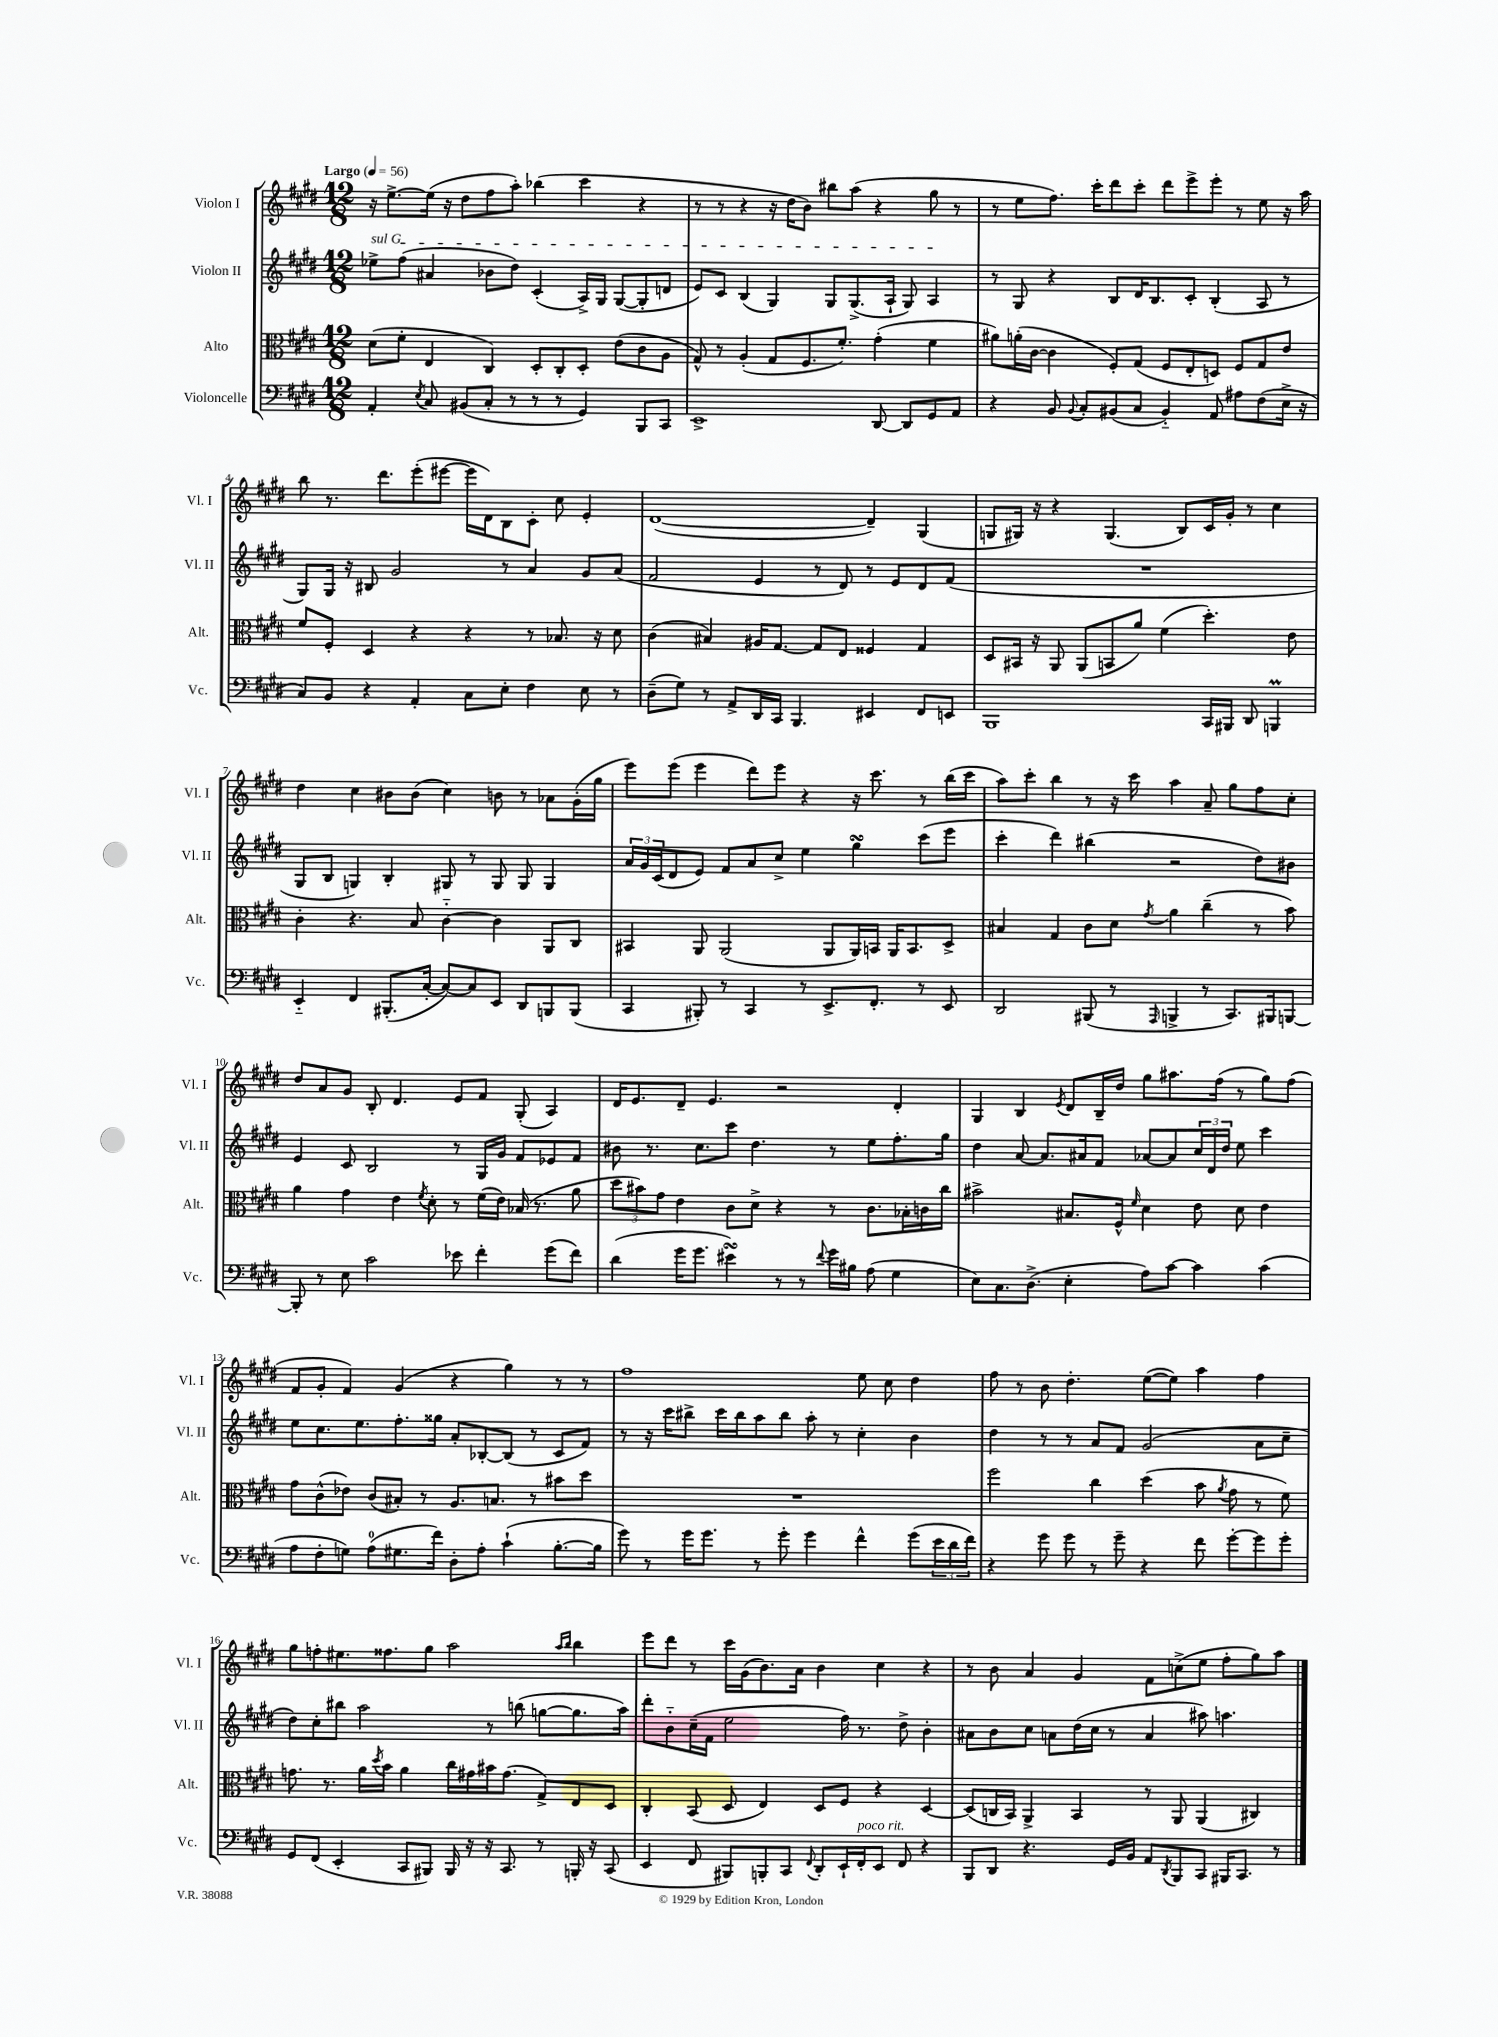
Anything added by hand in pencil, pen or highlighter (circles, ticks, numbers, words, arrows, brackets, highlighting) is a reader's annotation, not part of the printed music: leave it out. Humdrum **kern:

**kern	**kern	**kern	**kern
*staff4	*staff3	*staff2	*staff1
*clefF4	*clefC3	*clefG2	*clefG2
*k[f#c#g#d#]	*k[f#c#g#d#]	*k[f#c#g#d#]	*k[f#c#g#d#]
*M12/8	*M12/8	*M12/8	*M12/8
*MM56	*MM56	*MM56	*MM56
4AA'/	(8d#\L	8ee-^\L	16r
.	.	.	[8.ee^\L
.	8f#'\J	(8ff#\J	.
8qE/	.	.	.
8C#/	4E/	4a#/	(16ee\]Jk
.	.	.	16r
(8BB#/L	.	.	8dd#\L
8C#'/J	4C#/)	8b-\L	8ff#\
8r	.	8dd#\J)	8aa'\J)
8r	8D#'/L	(4c#'/	(4bb-\
8r	8C#'/	.	.
4GG#/)	8D#'/J	16A^/LL)	4ccc#\
.	.	16G#/JJ	.
.	(8e\L	([8G#/L	.
8BBB/L	8c#\	8G#'/]	4r
8CC#/J	8A\J	8d/J	.
=	=	=	=
1EE^	8G#^^/)	8e/L)	8r
.	8r	8c#/J	8r
.	(4A'/	(4B/	4r
.	8G#/L	4G#/)	16r
.	.	.	16dd#\LK
.	8.F#/	.	8b\J)
.	.	8G#/L	8bb#\L
.	8.f#'/J)	.	.
.	.	(8.G#^/	(8aa\J
[8DD#/	(4g#'\	.	4r
.	.	16A`/Jk	.
8DD#/]L	.	8G#/)	.
8GG#/	4f#\	4A/	8gg#\
8AA/J	.	.	8r
=	=	=	=
4r	8a#\L)	8r	8r
.	(16a'\L	8G#/	8ee\L
.	[16c#\JJ	.	.
8BB/	4c#\]	4r	8.ff#\J)
8qqBB/	.	.	.
8C#'/L	.	.	.
.	.	.	16ccc#'\LK
(8BB#/	8F#'/L)	8B/L	8ddd#\
8C#/J	(8G#/J	16d#/K	8ccc#'\J
.	.	8.B/	.
4BB#'~/)	8F#/L	.	8ddd#\L
.	8E'/	8c#'/J	8eee^\
8AA/	8D/J)	(4B'/	8eee'\J
8A#\L	8F#/L	.	8r
(8F#\	8G#/	8A/	8ee\
16E^\Jk	8e/J	8r	16r
16r	.	.	16aa\
=	=	=	=
8C#/L)	8f#/L	8G#/L)	8bb\
8BB/J	8F#'/J	16G#/Jk	8.r
.	.	16r	.
4r	4D#/	8B#/	.
.	.	.	8.ddd#\L
.	.	2g#/	.
4AA'/	4r	.	(8eee'\
.	.	.	[8eee#\J
8C#\L	4r	.	16eee#\]LL
.	.	.	16d#\J)
8E'\J	.	8r	8B\
4F#\	8r	4a/	8c#'\J
.	8.B-/	.	8cc#\
8E\	.	8g#/L	4e'/
.	16r	.	.
8r	8d#\	(8a/J	.
=	=	=	=
(8D#~\L	(4c#\	2f#/	([1d#
8G#\J)	.	.	.
8r	4B#/)	.	.
8AA^/L	.	.	.
16DD#/L	16A#/LK	4e/	.
16CC#/JJ	[8.G#/J	.	.
4.BBB/	.	.	.
.	8G#/]L	8r	.
.	8E/J	8d#/)	.
4EE#/	4F##/	8r	4d#~/])
.	.	8e/L	.
8FF#/L	4G#/	8d#/	(4G#/
8EE/J	.	(8f#/J	.
=	=	=	=
1BBB	8D#/L	1.r	8G/L
.	16BB#/Jk	.	16G#/Jk)
.	16r	.	16r
.	8AA/	.	4r
.	(8AA/L	.	.
.	8BB/	.	(4.G#/
.	8a/J)	.	.
.	(4f#\	.	.
.	.	.	8B/L)
16CC#/LL	4.dd#'\)	.	16c#/L
16BBB#/JJ	.	.	16g#'/JJ
8DD#/	.	.	8r
4BBB/	.	.	4cc#\
.	8e\	.	.
=	=	=	=
4EE'~/	4c#'\	8G#/L	4dd#\
.	.	8B/J	.
4FF#/	4.r	4G/)	4cc#\
(8.BBB#'/L	.	4B'/	8b#\L
.	8B/	.	(8b#\J
[16C#'/Jk	.	.	.
8C#/_L)	[4c#'~\	8G#/	4cc#\)
8C#/]	.	8r	.
8EE/J	4c#\]	8G#/	8b\
8DD#/L	.	8G#/	8r
8BBB/	8AA/L	4G#/	8a-\L
(8BBB/J	8C#/J	.	(16g#'\L
.	.	.	16gg#\JJ
=	=	=	=
4CC#/	4BB#/	24a/LL	8eee\L)
.	.	24g#/	.
.	.	(24c#/J	.
.	.	8d#/	(8eee\J
8BBB#'/)	8AA/	8e/J)	4eee\
8r	(2AA/	8f#/L	.
4CC#/	.	8a/	8ddd#\L)
.	.	8cc#^/J	8eee\J
8r	.	4ee\	4r
8.EE^/L	8AA/L	.	.
.	16AA/L)	4gg#\	16r
8.FF#'/J	16BB/JJ	.	8.ccc#\
.	16AA/LK	.	.
.	8.BB/	.	.
8r	.	(8ccc#\L	8r
8EE/	8D#^/J	8eee\J	(16bb\LL
.	.	.	16ccc#\JJ
=	=	=	=
2DD#/	4B#/	4ccc#'\	8aa\L)
.	.	.	8ccc#'\J
.	4G#/	4ddd#\)	4bb\
(8BBB#/	8c#\L	(4bb#\	8r
8r	8d#\J	.	16r
.	.	.	16ccc#\
16qqAAA/	8qg#/	.	.
4BBB^/	4a\	2r	4aa\
8r	(4cc#~\	.	8a~/
8.CC#/L)	.	.	8gg#\L
.	8r	8dd#\L)	8ff#\
16BBB#/k	.	.	.
[8BBB/J	8b\)	8b#\J	8cc#'\J
=	=	=	=
8BBB'/]	4a\	4e/	8dd#/L
8r	.	.	8a/
8E\	4g#\	8c#/	8g#/J
2c#\	.	2B/	8B'/
.	4e\	.	4.d#/
.	8qf#/	.	.
.	8d#'\	.	.
8e-\	8r	8r	8e/L
4f#'\	(16f#\LL	16G#/LL	8f#/J
.	16e\JJ)	16g#/JJ	.
.	(16B-/	8f#/L	(8G#'/
.	8.r	.	.
(8g#\L	.	8e-/	4A/)
8f#\J)	8a\	8f#/J	.
=	=	=	=
(4d#\	12dd#\L	8b#\	16d#/LK
.	.	.	8.e/
.	12b#\)	.	.
.	.	8.r	.
.	12g#\J	.	.
16g#\LK	4e\	.	8d#~/J
8.g#\J	.	8.cc#\L	.
.	.	.	4.e/
4e#\)	8c#\L	8ccc#\J	.
.	8d#^\J	4.dd#\	.
8r	4r	.	2r
8r	.	.	.
8qqf#/	.	.	.
16g#\LL	8r	8r	.
16B#\JJ	.	.	.
(8A\	8.c#\L	8ee\L	.
4G#\	.	8.ff#'\	4d#'/
.	16B-'\L	.	.
.	16c\	.	.
.	16cc#\JJ	16gg#\Jk	.
=	=	=	=
8E\L)	2b#^\	4dd#\	4G#/
8.C#\	.	.	.
.	.	[8a/	4B/
(8.D#^\J	.	.	.
.	.	8.a/]L	.
.	.	.	8qe/
4E'\	8.B#/L	.	8d#/L
.	.	16a#/k	.
.	.	8f#/J	16B~/L
.	16F#^^/Jk	.	16dd#/JJ
.	16qqf#/	.	.
8A\L)	4d#\	[8a-/L	8gg#\L
[8c#\J	.	8a-/]	8.aa#\
4c#\]	8e\	24cc#/L	.
.	.	24d#/	.
.	.	.	(16ff#\Jk
.	.	24dd#/JJ	.
.	8d#\	8ee\	8r
(4c#\	4e\	4ccc#\	8gg#\L)
.	.	.	(8ff#\J
=	=	=	=
8A\L	8g#\L	8ee\L	8f#/L
8F#'\	(8c#^^\	8.cc#\	8g#'/J
8G\J)	8e-\J)	.	4f#/)
.	.	8.ee\	.
(8A\L	(8c#/L	.	.
8.G#\	8B#'/J)	8.ff#'\	(4g#/
.	8r	.	.
16f#\Jk)	.	16gg##\Jk	.
8D#'\L	8.A/L	8a'/L	4r
8A'\J	.	[8B-'/	.
.	8.B/J	.	.
(4c#`\	.	(8B-/]J	4gg#\)
.	8r	8r	.
[8.B'\L	8b#\L	8c#/L	8r
.	8dd#\J	8f#/J)	8r
16B\]Jk	.	.	.
=	=	=	=
8g#\)	1.r	8r	1ff#
8r	.	16r	.
.	.	16ccc#\LK	.
16g#\LK	.	8bb#^\J	.
8.g#\J	.	.	.
.	.	16ccc#\LL	.
.	.	16bb#\J	.
8r	.	8aa\	.
8g#'\	.	8bb#\J	.
4g#\	.	8aa'\	.
.	.	8r	.
4f#^^\	.	4cc#'\	8ee\
.	.	.	8cc#\
(8g#\L	.	4b\	4dd#\
24e\L	.	.	.
24d#\	.	.	.
24f#\JJ)	.	.	.
=	=	=	=
4r	2ff#\	4dd#\	8ff#\
.	.	.	8r
8g#\	.	8r	8b\
8g#\	.	8r	4.dd#'\
8r	4cc#\	8a/L	.
8g#~\	.	8f#/J	.
4r	(4dd#\	(2g#/	([8ee\L
.	.	.	8ee\]J)
8f#\	8b\	.	4aa\
.	8qa/	.	.
[8g#'\L	8g#\	.	.
8g#\]	8r	8a\L	4ff#\
8g#'\J	8f#\)	8cc#~\J	.
=	=	=	=
8GG#/L	8.g\	8dd#\L)	8gg#\L
(8FF#/J	.	8cc#'\	8ff'\
.	8.r	.	.
4EE'/	.	8bb#\J	8.ee#\
.	16a\LL	2aa\	.
.	8qdd#/	.	.
.	16b\JJ	.	8.ff##\
8CC#/L	4a\	.	.
8BBB#/J)	.	.	8gg#\J
16BBB#/	16cc#\LL	.	2aa\
16r	16g#\	.	.
16r	16b#\J	8r	.
8.CC#/	(8.g#\J	.	.
.	.	(8bb\	.
8r	8G#^/L)	[8gg\L	.
.	.	.	16qqaa/LL
.	.	.	16qqbb/JJ
16BBB'/	8E/	8.gg\]	4bb\
16r	.	.	.
(8CC#/	8D#/J	.	.
.	.	16aa\Jk)	.
=	=	=	=
4EE/	4C#'/	8ddd#'\L	8eee\L
.	.	8b'~\	8ddd#\J
8FF#/	(8BB/	(16cc#~\L	8r
.	.	16f#\JJ	.
8BBB#/L)	8D#/	2ee\	16ccc#\LL
.	.	.	(16g#\J
8BBB'/	4E/)	.	8.b\)
8CC#/J	.	.	.
.	.	.	16a\Jk
8qqFF#/	.	.	.
8DD#'/L	8D#/L	.	4b\
16EE`/L	8F#/J	16ff#\)	.
16FF#'/J	.	8.r	.
8EE/J	4r	.	4cc#\
8FF#/	.	8dd#^\	.
4r	[4D#/	4b'\	4r
=	=	=	=
8BBB/L	(8D#/]L	8a#\L	8r
8DD#/J	16C/L	8b\	8b\
.	16BB/JJ)	.	.
4.r	4AA^/	8cc#\J	4a/
.	.	8a\L	.
.	4BB/	(16dd#\L	4g#/
.	.	16cc#\JJ	.
16GG#/LL	.	8r	.
16BB/JJ	.	.	.
8AA/L	8r	4a/	8f#\L
8qDD#/	.	.	.
8BBB/	8AA/	.	(8cc^\
8CC#/J	(4AA/	8aa#\)	8ee\J
16BBB#/LK	.	4.aa\	8ff#'\L
8.CC#/J	.	.	.
.	4C#/)	.	8gg#\)
8r	.	.	8aa\J
==	==	==	==
*-	*-	*-	*-
